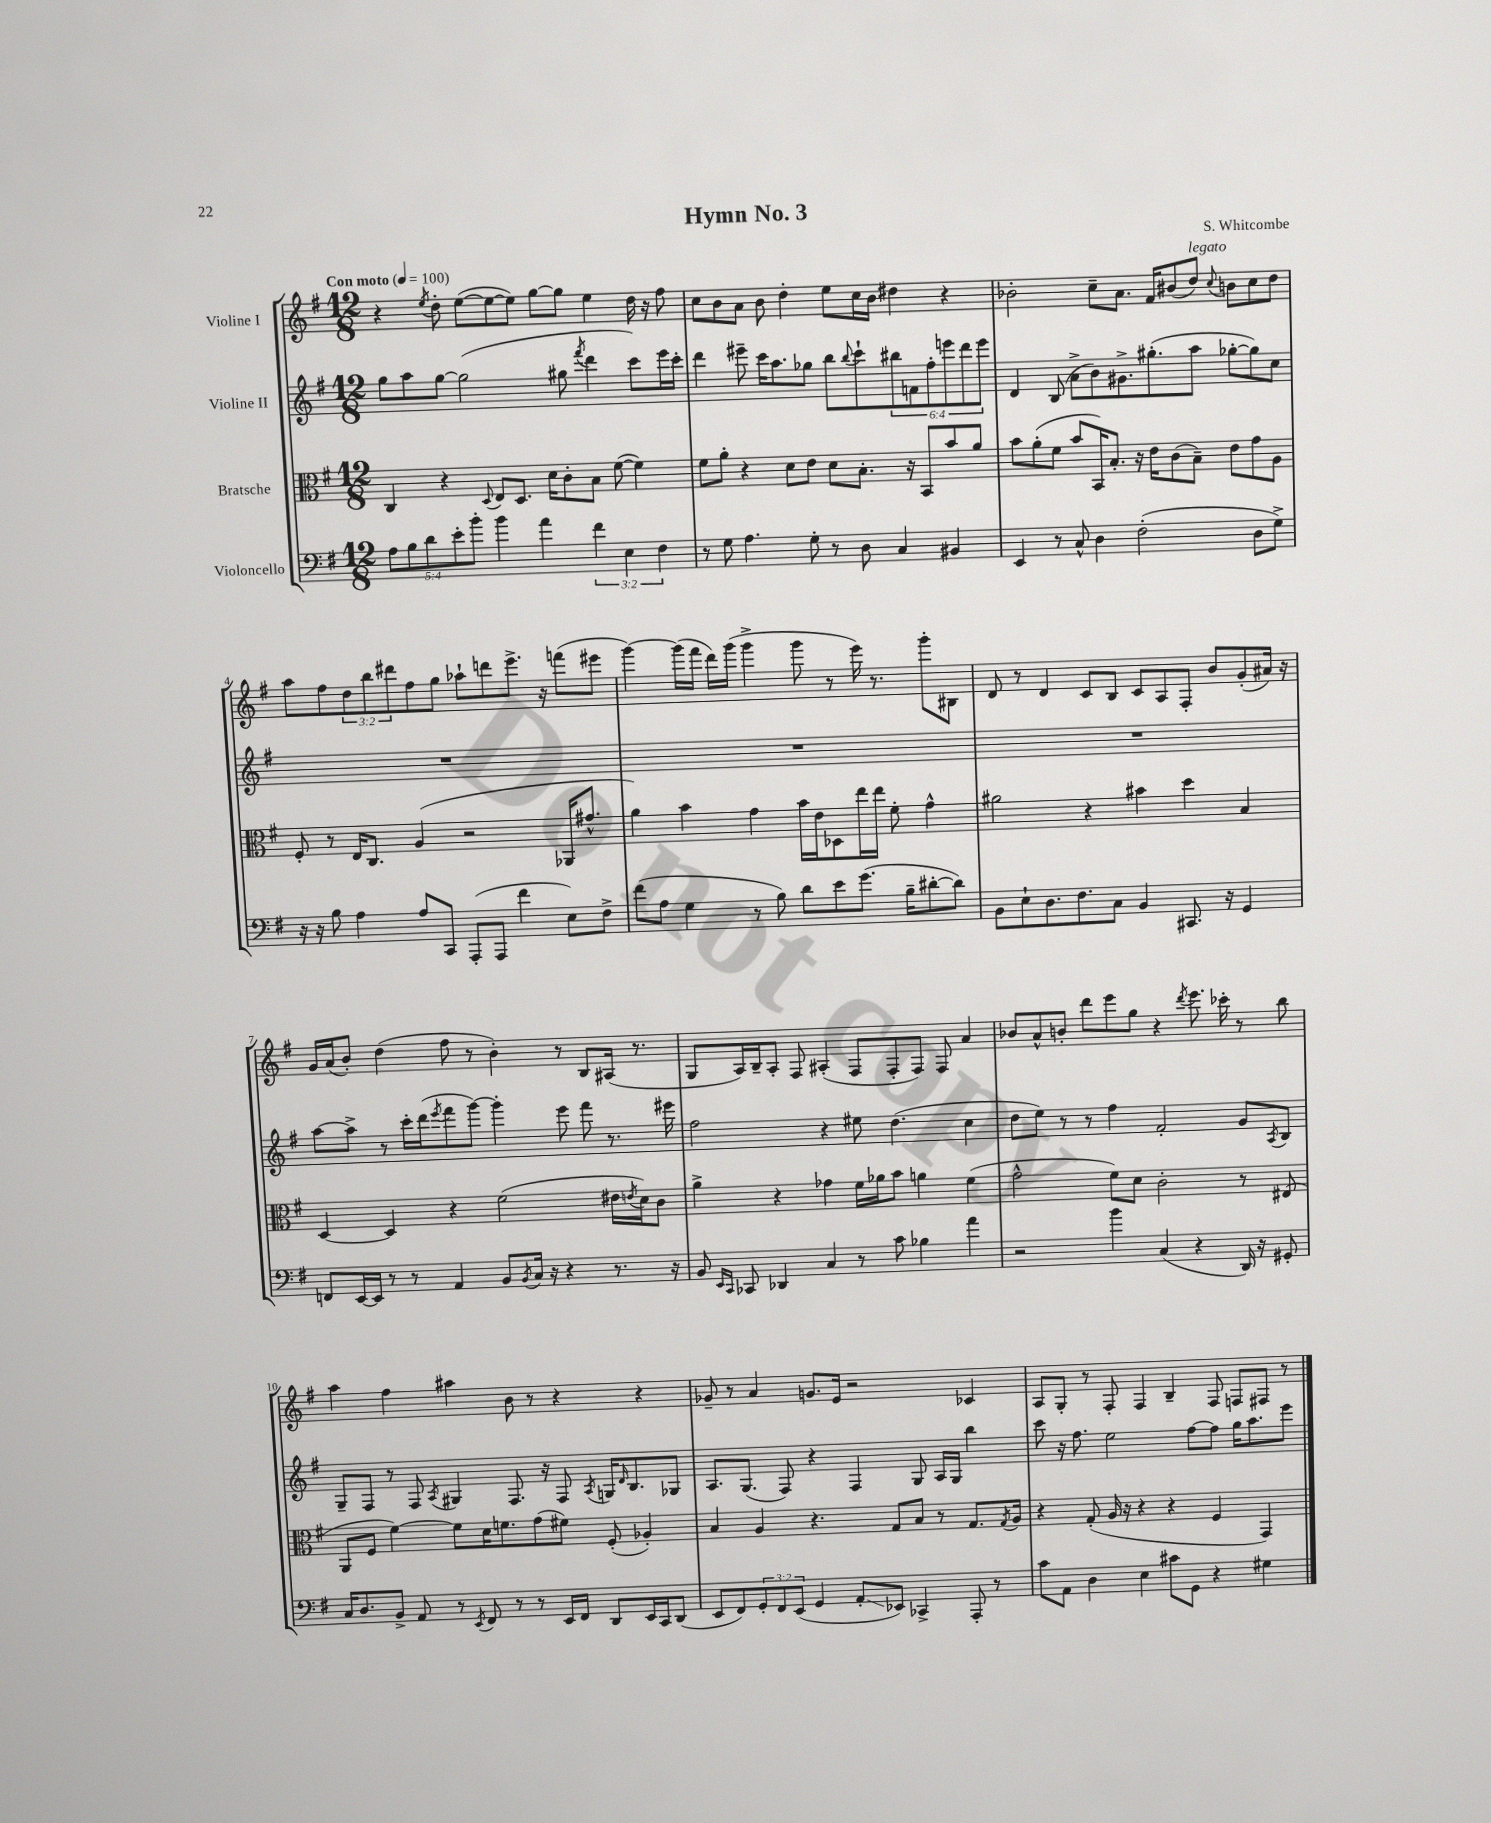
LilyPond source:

\header { title = "Hymn No. 3" composer = "S. Whitcombe" }
<<
\new StaffGroup <<
\new Staff = "s0" \with { instrumentName = "Violine I" } {
    \clef treble \key g \major \numericTimeSignature \time 12/8 \override Staff.TupletNumber.text = #tuplet-number::calc-fraction-text \tempo "Con moto" 4 = 100
    r4 \acciaccatura { e''8 } d''8-. e''8~( e''8~ e''8) g''8~ g''8 e''4 d''16 r16 fis''8 |
    c''8 b'8 a'8 b'8 d''4-. e''8 c''16 b'16 dis''4 r4 |
    bes'2-. c''8-- a'8. fis'16 bis'8( d''8^\markup { \italic "legato" }) \appoggiatura { c''8 } b'8 c''8 d''8 |
    a''8 fis''8 \tuplet 3/2 { d''8 b''8 dis'''8 } fis''8 g''8 aes''8-! d'''8 e'''8.-> r16 f'''8( eis'''8 |
    g'''4~) g'''16( fis'''16 d'''16) g'''16( g'''4-> g'''8 r8 e'''16) r8. g'''8-. bis8 |
    d'8 r8 d'4 c'8 b8 c'8 a8 fis8-. b'8 g'8-.( ais'16) r16 |
    g'16 a'16( b'8-.) d''4( fis''8 r8 b'4-.) r8 b8 ais16( r8. |
    g8 a16) b16-- a8-. fis8 ais4-.( fis8 fis8-. fis8) fis8 a'4 |
    bes'8 a'8-^ b'8-. d'''8 e'''8 g''8 r4 \acciaccatura { d'''8 } e'''8. ces'''16-. r8 b''8 |
    a''4 fis''4 ais''4 b'8 r8 r4 r4 |
    ges'8-- r8 a'4 g'8. e'16 r2 ces'4 |
    a8 g8-. r8 fis8-. fis4 b4-- fis8 f8 fis8 r8 \bar "|." |
}
\new Staff = "s1" \with { instrumentName = "Violine II" } {
    \clef treble \key g \major \numericTimeSignature \time 12/8 \override Staff.TupletNumber.text = #tuplet-number::calc-fraction-text
    g''8 a''8 g''8~ g''2( gis''8 \acciaccatura { fis'''8 } d'''4 c'''8) e'''16 c'''16-. |
    d'''4 eis'''8-- c'''16 a''8. ges''8 b''8 \appoggiatura { b''8 } c'''8-! \tuplet 6/4 { bis''8 f'8 fis''8-. e'''8 d'''8 e'''8 } |
    d'4 b8( a'8-> b'8) gis'8.-> gis''8.-.( a''8 ges''8~-. ges''8) c''8 |
    R1. |
    R1. |
    R1. |
    a''8~ a''8-> r8 c'''16-. d'''16( \acciaccatura { e'''8 } fis'''8 g'''8~) g'''4-. e'''8 fis'''8 r8. eis'''16 |
    fis''2 r4 eis''8 d''4.( c''4 |
    d''8 e''8) r8 r8 fis''4 fis'2-. g'8 \acciaccatura { a8 } b8 |
    g8-- fis8 r8 fis8 \acciaccatura { a8 } gis4 fis8. r16 fis8 \acciaccatura { a8 } g16 \grace { d'16 } b8. ges8 |
    a8. g8.( fis8) r4 fis4 g8 a16 g16 b''4 |
    c'''8 r16 fis''8. e''2 fis''8~ fis''8 g''16 a''8. e'''8 \bar "|." |
}
\new Staff = "s2" \with { instrumentName = "Bratsche" } {
    \clef alto \key g \major \numericTimeSignature \time 12/8
    c4 r4 \appoggiatura { d8 } e8 d8. d'16 c'8-. b8 fis'8~( fis'4) |
    fis'8 a'8-. r4 d'8 e'8 d'8 b8.-. r16 b,8 b'8 a'8 |
    b'8 a'8-.( fis'8 b'8 b,16) b8.-. r16 e'16 c'8( b8--) e'8 g'8 a8 |
    fis8-. r8 e16 c8. a4( r2 aes,16 gis'8.-^ |
    a'4) b'4 g'4 b'16 e'16 des8 e''16 e''16 fis'8-. g'4-^ |
    ais'2 r4 bis'4 d''4 b4 |
    d4~ d4 r4 fis'2( eis'16 \acciaccatura { e'8 } d'16) c'8 |
    a'4-> r4 ges'4 fis'16 aes'16 b'8 a'4 fis'4( |
    g'2-^ fis'8) d'8 c'2-. r8 eis8( |
    a,8 fis8 fis'4~) fis'8 d'16 f'8. g'8( fis'8) fis8-.( aes4-.) |
    b4 a4 r4. g8 b8 r8 g8. \acciaccatura { g8 } a16 |
    r4 g8-.( a16 r16 r4 r4 fis4 g,4) \bar "|." |
}
\new Staff = "s3" \with { instrumentName = "Violoncello" } {
    \clef bass \key g \major \numericTimeSignature \time 12/8 \override Staff.TupletNumber.text = #tuplet-number::calc-fraction-text
    \tuplet 5/4 { a8 b8 d'8 e'8-. b'8-. } b'4 a'4 \tuplet 3/2 { fis'4 e4 fis4 } |
    r8 g8 a4. g8-. r8 d8 c4 bis,4 |
    e,4 r8 c8-^ d4 fis2-.( d8 g8->) |
    r16 r16 b8 a4 a8 c,8 a,,8-.( a,,8 fis'4 e8) fis8-> |
    fis'8( a8 g4 r8 b8) d'8 e'8 g'8.( b16-- dis'8~-. dis'8) |
    b,8 e8-! d8. fis8. c8 b,4 cis,8. r16 g,4 |
    f,8 e,16~ e,16 r8 r8 a,4 b,8 \acciaccatura { b,8 } c16 r16 r4 r8. r16 |
    b,8 \grace { e,16 c,16 } ces,8 des,4 c4 r8 c'8 bes4 a'4 |
    r2 b'4 c4( r4 d,16) r16 gis,8-. |
    c16 d8. b,8-> a,8 r8 \acciaccatura { e,8 } fis,8 r8 r8 e,16 fis,16 d,8 e,16 c,16 d,8( |
    e,8 fis,8) \tuplet 3/2 { g,8-. fis,8 e,8( } g,4 a,8-.\glissando ees,8) ces,4-> a,,8-. r8 |
    c'8 a,8 d4 e4 cis'8 g,8 r4 gis4 \bar "|." |
}
>>
>>
